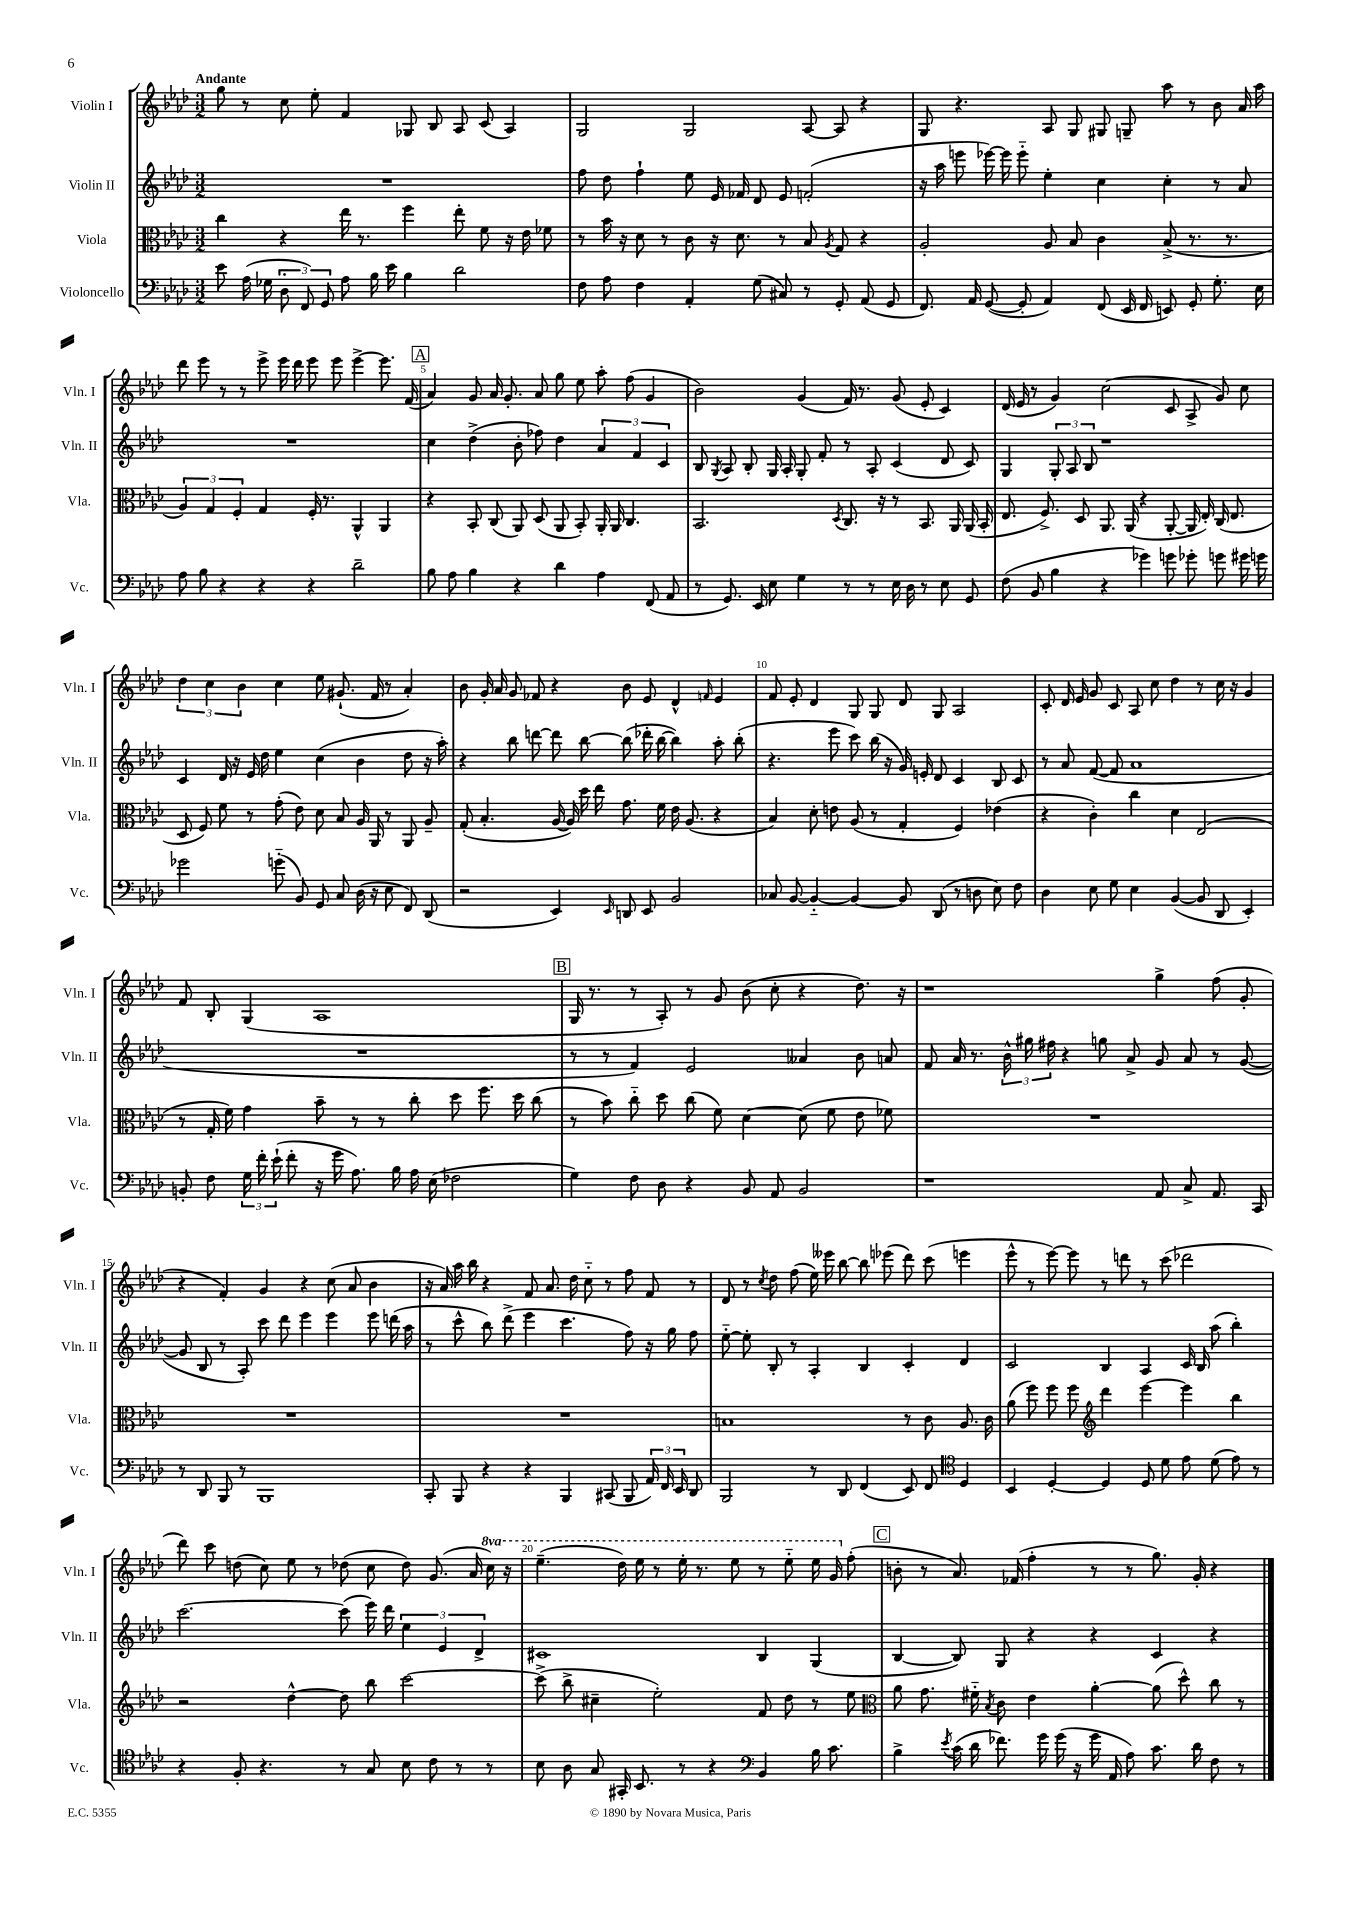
<<
\new StaffGroup <<
\new Staff = "s0" \with { instrumentName = "Violin I" shortInstrumentName = "Vln. I" } {
    \clef treble \key aes \major \numericTimeSignature \time 3/2 \set Staff.ottavationMarkups = #ottavation-simple-ordinals \tempo "Andante"
    \autoBeamOff g''8 r8 c''8 ees''8-. f'4 ges8 bes8 aes8 c'8( aes4) |
    g2 g2 aes8~ aes8 r4 |
    g8 r4. aes8 g8 gis8 g8-- aes''8 r8 bes'8 aes'16 aes''16 |
    des'''8 ees'''8 r8 r8 ees'''8-> ees'''16 des'''16 ees'''8 ees'''8 ees'''4~-> ees'''8. f'16( |
    \mark \markup { \box "A" } aes'4) g'8 aes'16 g'8.-. aes'8 g''8 ees''8 aes''8-. f''8( g'4 |
    bes'2) g'4( f'16) r8. g'8( ees'8-. c'4) |
    des'16( ees'16 r8 g'4) c''2( c'8 aes8-> g'8) c''8 |
    \tuplet 3/2 { des''4 c''4 bes'4 } c''4 ees''8 gis'8.-!( f'16 r8 aes'4-.) |
    bes'8 g'16-. aes'16 g'8 fes'8 r4 bes'8 ees'8 des'4-^ \grace { f'16 } ees'4 |
    f'8 ees'8-. des'4 g8 g8 des'8 g8 aes2 |
    c'8-. des'16 ees'16 g'8 c'8 aes8 c''8 des''4 r8 c''16 r16 g'4 |
    f'8 bes8-. g4( aes1 |
    \mark \markup { \box "B" } g16 r8. r8 aes8-.) r8 g'8 bes'8( c''8-. r4 des''8.) r16 |
    r1 g''4-> f''8( g'8-. |
    r4 f'4-.) g'4 r4 c''8( aes'8 bes'4 |
    r16 aes'16) aes''16 bes''16 r4 f'8 aes'8. des''16 c''8-_ r8 f''8 f'8 r8 |
    des'8 r8 \acciaccatura { c''8 } des''8 f''8( ees''16) eeses'''16 bes''8~ bes''8 ees'''8( des'''8) c'''8( e'''4 |
    ees'''8-^ r8 ees'''8~) ees'''8 r8 d'''8 r8 c'''8( des'''2 |
    des'''8) c'''8 d''8( c''8) ees''8 r8 des''8( c''8 des''8) g'8.( aes'16 \ottava #1 c'''16) r16 |
    ees'''4.--( des'''16) ees'''16 r8 ees'''16-. r8. ees'''8 r8 ees'''8-_ ees'''16 g''16 \ottava #0 f''8-.( |
    \mark \markup { \box "C" } b'8-. r8 aes'8.) fes'16( f''4-. r8 r8 g''8.) g'16-. r4 \bar "|." |
}
\new Staff = "s1" \with { instrumentName = "Violin II" shortInstrumentName = "Vln. II" } {
    \clef treble \key aes \major \numericTimeSignature \time 3/2
    \autoBeamOff R1. |
    f''8 des''8 f''4-! ees''8 ees'16 fes'16 des'8 ees'8 f'2-.( |
    r16 aes''16 e'''8 ees'''16~) ees'''16 ees'''8-_ ees''4-. c''4 c''4-. r8 aes'8 |
    R1. |
    \mark \markup { \box "A" } c''4 des''4->( bes'8-. fes''8) des''4 \tuplet 3/2 { aes'4 f'4 c'4 } |
    bes8 \acciaccatura { g8 } aes8 bes8-. g16 aes16-. g8-. f'8-. r8 aes8-. c'4( des'8 c'8) |
    g4 \tuplet 3/2 { g8-. aes8 bes8 } r1 |
    c'4 des'16 r16 ees'16 des''16 ees''4 c''4( bes'4 des''8 r16 aes''16-.) |
    r4 bes''8 d'''8~ d'''8 bes''8~ bes''8( des'''16-. bes''16~ bes''4) aes''8-. bes''8-.( |
    r4. ees'''8 c'''8) bes''16( r16 g'16) e'16-. des'8 c'4 bes8 c'8 |
    r8 aes'8 f'8~( f'8 aes'1 |
    R1. |
    \mark \markup { \box "B" } r8 r8 f'4) ees'2 aeses'4 bes'8 a'8 |
    f'8 aes'16 r8. \tuplet 3/2 { bes'16-^ gis''16 fis''16 } r4 g''8 aes'8-> g'8 aes'8 r8 g'8~( |
    g'8 bes8 r8 aes8-.) c'''8 des'''8 ees'''4 ees'''4 ees'''8 d'''16( aes''16 |
    r8 c'''8-^ bes''8) des'''8->( ees'''4 c'''4. f''8) r16 g''16 f''8 |
    ees''8~-_ ees''8-. bes8-. r8 aes4-. bes4 c'4-. des'4 |
    c'2 bes4 aes4 c'16 bes16 aes''8( bes''4-.) |
    c'''2.~ c'''8( ees'''16) des'''16 \tuplet 3/2 { ees''4 ees'4 des'4-> } |
    cis'1 bes4 g4( |
    \mark \markup { \box "C" } bes4~ bes8) g8 r4 r4 c'4 r4 \bar "|." |
}
\new Staff = "s2" \with { instrumentName = "Viola" shortInstrumentName = "Vla." } {
    \clef alto \key aes \major \numericTimeSignature \time 3/2
    \autoBeamOff c''4 r4 ees''16 r8. f''4 ees''8-. f'8 r16 ees'16 fes'8 |
    r8 bes'16 r16 des'8 r8 c'8 r16 des'8. r8 bes8 \acciaccatura { aes8 } g8 r4 |
    aes2-. aes8 bes8 c'4 bes8->( r8. r8. |
    \tuplet 3/2 { aes4) g4 f4-. } g4 f16-. r8. aes,4-^ aes,4 |
    \mark \markup { \box "A" } r4 bes,8-. c8( aes,8) des8( aes,8 bes,8-.) aes,16-. aes,16 c4. |
    bes,2. \acciaccatura { des8 } c8. r16 r8 bes,8. aes,16 aes,16( bes,16-. |
    ees8. f8.->) des8 aes,8. aes,16( r4 aes,8~-. aes,16 ees16-.) c16( ees8. |
    des8 f8) f'8 r8 g'8-.( ees'8) des'8 bes8 aes16 aes,16 r8 aes,8 aes8-- |
    g8-.( bes4.-. aes16~ aes16) des''16 ees''16 g'8. f'16 ees'16 aes8.( r4 |
    bes4) des'8-. e'8 aes8( r8 g4-. f4) ees'4( |
    r4 c'4-.) c''4 des'4 ees2( |
    r8 g16-. f'16) g'4 bes'8-- r8 r8 c''8-. des''8 f''8. des''16 c''8( |
    \mark \markup { \box "B" } r8 bes'8) c''8-_ des''8 c''8( f'8) des'4~ des'8( f'8 ees'8 fes'8) |
    R1. |
    R1. |
    R1. |
    b1 r8 c'8 aes8. c'16 |
    aes'8( f''8) f''8 f''8 \clef treble des'''4 ees'''4~ ees'''4 bes''4 |
    r2 des''4~-^ des''8 bes''8 c'''2~ |
    c'''8->( bes''8-> cis''4-- ees''2-.) f'8 des''8 r8 ees''8 |
    \mark \markup { \box "C" } \clef alto aes'8 g'8. fis'16-_ \acciaccatura { bes8 } c'8 ees'4 aes'4~-. aes'8( des''8-^) c''8 r8 \bar "|." |
}
\new Staff = "s3" \with { instrumentName = "Violoncello" shortInstrumentName = "Vc." } {
    \clef bass \key aes \major \numericTimeSignature \time 3/2
    \autoBeamOff ees'8 aes16( ges16 \tuplet 3/2 { des8-_ f,8) g,8 } aes8 bes16 ees'16 bes4 des'2 |
    f8 aes8 f4 aes,4-. g8( cis8) r8 g,8-. aes,8( g,8 |
    f,8.) aes,16 g,8~( g,8-. aes,4) f,8( ees,16 f,16 e,8) g,8-. g8.-. ees16 |
    aes8 bes8 r4 r4 r4 des'2-- |
    \mark \markup { \box "A" } bes8 aes8 bes4 r4 des'4 aes4 f,8( aes,8 |
    r8 g,8.) ees,16 ees8 g4 r8 r8 ees16 des16 r8 ees8 g,8 |
    f8( bes,8 bes4 r4 ges'4) g'8 ges'8-. g'8 gis'16 g'16 |
    ges'2 g'8-_( bes,8) g,8 c8 des16( r16 ees8 f,8) des,8( |
    r2 ees,4) \grace { ees,16 } d,8 ees,8 bes,2 |
    ces8 bes,8~ bes,4~-_ bes,4~ bes,8 des,8( r8 d8 ees8) f8 |
    des4 ees8 g8 ees4 bes,4~( bes,8 des,8 ees,4-.) |
    b,8-. f8 \tuplet 3/2 { g16 f'16-. ees'16-!( } f'8-. r16 g'16 aes8.) bes16 aes16 ees16( fes2 |
    \mark \markup { \box "B" } g4) f8 des8 r4 bes,8 aes,8 bes,2 |
    r1 aes,8 c8-> aes,8. c,16 |
    r8 des,8 bes,,8 r8 bes,,1 |
    c,8-. bes,,8 r4 r4 bes,,4 cis,8( bes,,8 \tuplet 3/2 { aes,16) f,16 ees,16 } des,8 |
    bes,,2 r8 des,8 f,4( ees,8) f,8 \clef tenor des4 |
    bes,4 des4~-. des4 des8 des'8 ees'8 des'8( ees'8) r8 |
    r4 f8-. r4. r8 g8 bes8 c'8 r8 r8 |
    bes8 aes8 g8 gis,16-. bes,8. r8 r4 \clef bass bes,4 bes16 c'8. |
    \mark \markup { \box "C" } bes4-> \acciaccatura { ees'8 } c'16( des'16 fes'8.) g'16 g'16( r16 g'16 aes,16 aes8) c'8. des'16 f8 r8 \bar "|." |
}
>>
>>
\layout { \context { \Score \override BarNumber.break-visibility = ##(#f #t #t) barNumberVisibility = #(every-nth-bar-number-visible 5) } }
